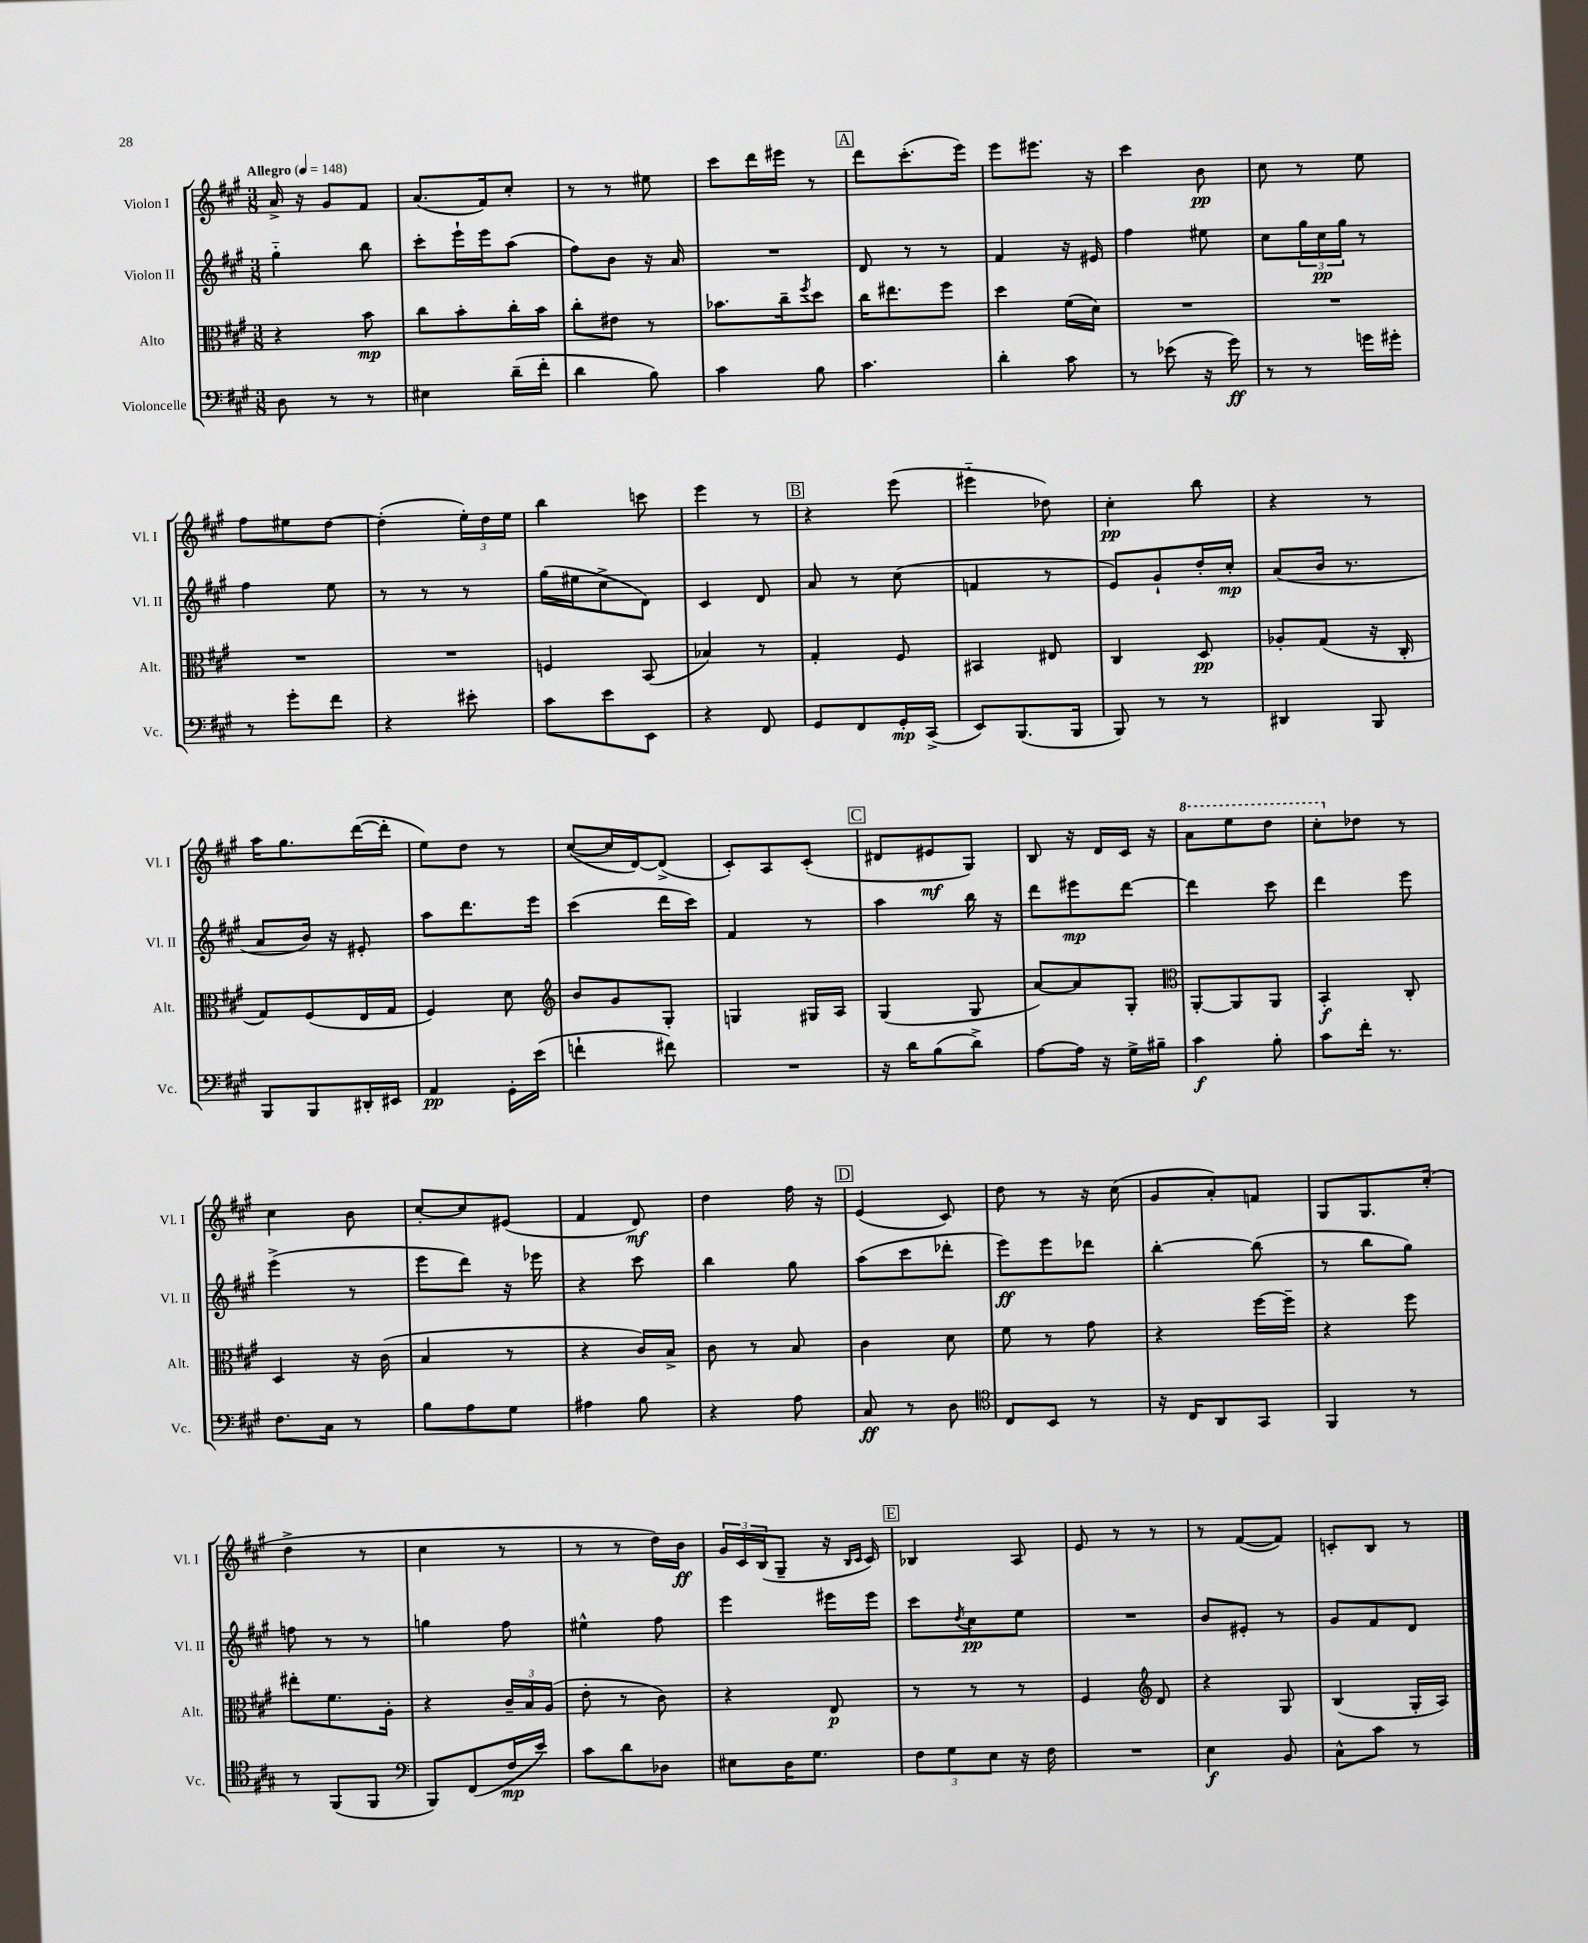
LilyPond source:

<<
\new StaffGroup <<
\new Staff = "s0" \with { instrumentName = "Violon I" shortInstrumentName = "Vl. I" } {
    \clef treble \key a \major \numericTimeSignature \time 3/8 \tempo "Allegro" 4 = 148
    a'16-> r16 gis'8 fis'8 |
    a'8.( fis'16) cis''8-. |
    r8 r8 eis''8 |
    cis'''8 d'''16 eis'''16 r8 |
    \mark \markup { \box "A" } d'''8 cis'''8.-.( e'''16) |
    e'''8 eis'''8. r16 |
    cis'''4 b'8\pp |
    cis''8 r8 e''8 |
    fis''8 eis''8 d''8~ |
    d''4-.( \tuplet 3/2 { e''16-.) d''16 e''16 } |
    b''4 c'''8 |
    e'''4 r8 |
    \mark \markup { \box "B" } r4 e'''8( |
    eis'''4-_ des''8) |
    cis''4-.\pp b''8 |
    r4 r8 |
    a''16 gis''8. d'''16~( d'''16-. |
    e''8) d''8 r8 |
    cis''8~( cis''16 d'16~) d'8->( |
    cis'8-.) a8 cis'8-.( |
    \mark \markup { \box "C" } dis'8 eis'8\mf gis8) |
    b8 r16 d'16 cis'16 r16 |
    \ottava #1 a''8 e'''8 d'''8 |
    cis'''8-. \ottava #0 des''8 r8 |
    cis''4 b'8 |
    cis''8~-. cis''8 eis'8( |
    fis'4 d'8\mf) |
    d''4 fis''16 r16 |
    \mark \markup { \box "D" } e'4( cis'8) |
    d''8 r8 r16 cis''16( |
    gis'8 a'8-.) f'8 |
    gis8 gis8. cis''16-.( |
    d''4-> r8 |
    cis''4 r8 |
    r8 r8 d''16) b'16\ff |
    \tuplet 3/2 { gis'16 cis'16 b16( } gis8-- r16 \grace { b16 cis'16 } cis'16) |
    \mark \markup { \box "E" } bes4 a8 |
    e'8 r8 r8 |
    r8 fis'8~( fis'8) |
    c'8-. b8 r8 \bar "|." |
}
\new Staff = "s1" \with { instrumentName = "Violon II" shortInstrumentName = "Vl. II" } {
    \clef treble \key a \major \numericTimeSignature \time 3/8
    gis''4-_ b''8 |
    cis'''8-. e'''16-! e'''16 a''8( |
    fis''8) b'8 r16 a'16 |
    R4. |
    \mark \markup { \box "A" } d'8 r8 r8 |
    fis'4 r16 eis'16 |
    fis''4 eis''8 |
    cis''8 \tuplet 3/2 { gis''16 cis''16\pp gis''16 } r8 |
    fis''4 e''8 |
    r8 r8 r8 |
    gis''16( eis''16 cis''8-> d'8) |
    cis'4 d'8 |
    \mark \markup { \box "B" } a'8 r8 cis''8( |
    f'4 r8 |
    e'8) gis'8-! d''16-. cis''16-.\mp |
    a'8( b'16 r8. |
    a'8 b'16) r16 eis'8-. |
    a''8 d'''8. e'''16 |
    cis'''4( d'''16 cis'''16) |
    fis'4 r8 |
    \mark \markup { \box "C" } a''4 b''16 r16 |
    d'''8 eis'''8\mp d'''8~ |
    d'''4 cis'''8 |
    d'''4 e'''8 |
    e'''4->( r8 |
    e'''8 d'''8) r16 ees'''16 |
    r4 cis'''8 |
    b''4 gis''8 |
    \mark \markup { \box "D" } a''8( cis'''8 des'''8-. |
    e'''8\ff) e'''8 des'''8 |
    b''4~-. b''8( |
    r8 b''8 gis''8) |
    f''8 r8 r8 |
    g''4 fis''8 |
    eis''4-^ fis''8 |
    e'''4 eis'''16 eis'''16 |
    \mark \markup { \box "E" } cis'''8 \acciaccatura { d''8 } cis''8\pp e''8 |
    R4. |
    b'8 eis'8-. r8 |
    gis'8 fis'8 d'8 \bar "|." |
}
\new Staff = "s2" \with { instrumentName = "Alto" shortInstrumentName = "Alt." } {
    \clef alto \key a \major \numericTimeSignature \time 3/8
    r4 b'8\mp |
    cis''8 b'8-. cis''16-. b'16 |
    cis''8-. eis'8 r8 |
    bes'8. cis''16-- \acciaccatura { fis''8 } d''8 |
    \mark \markup { \box "A" } cis''16 eis''8. fis''8 |
    d''4 fis'16( d'16) |
    R4. |
    R4. |
    R4. |
    R4. |
    f4 b,8( |
    bes4) r8 |
    \mark \markup { \box "B" } gis4-. fis8 |
    bis,4 eis8 |
    cis4 d8\pp |
    aes8-. gis8( r16 cis16-. |
    gis8) fis8( e16 gis16 |
    fis4) d'8 |
    \clef treble b'8 gis'8 gis8-. |
    g4 gis16 a16 |
    \mark \markup { \box "C" } gis4( gis8 |
    a'8~) a'8 gis8-. |
    \clef alto a,8~-. a,8 a,8 |
    b,4-.\f cis8-. |
    d4 r16 cis'16( |
    b4 r8 |
    r4 cis'16) b16-> |
    cis'8 r8 b8 |
    \mark \markup { \box "D" } cis'4 d'8 |
    fis'8 r8 gis'8 |
    r4 fis''16~ fis''16-- |
    r4 fis''8 |
    eis''8-. fis'8. a16-. |
    r4 \tuplet 3/2 { cis'16-- b16 a16( } |
    e'8-. r8 cis'8) |
    r4 e8\p |
    \mark \markup { \box "E" } r8 r8 r8 |
    fis4 \clef treble d'8 |
    r4 gis8 |
    b4( gis16-. a16) \bar "|." |
}
\new Staff = "s3" \with { instrumentName = "Violoncelle" shortInstrumentName = "Vc." } {
    \clef bass \key a \major \numericTimeSignature \time 3/8
    d8 r8 r8 |
    eis4 d'16--( fis'16-. |
    d'4 b8) |
    cis'4 b8 |
    \mark \markup { \box "A" } cis'4. |
    d'4-. cis'8 |
    r8 ees'8( r16 gis'16\ff) |
    r8 r8 g'16 gis'16-. |
    r8 gis'8-. fis'8 |
    r4 eis'8-. |
    cis'8 e'8 e,8 |
    r4 fis,8 |
    \mark \markup { \box "B" } gis,8 fis,8 gis,16-.\mp cis,16->( |
    e,8) b,,8.( b,,16 |
    b,,8) r8 r8 |
    dis,4 b,,8 |
    b,,8 b,,8 dis,16-. eis,16 |
    a,4\pp gis,16-. e'16( |
    f'4-! fis'8) |
    R4. |
    \mark \markup { \box "C" } r16 d'16 b8( d'8->) |
    a8~ a16 r16 gis16-> bis16-- |
    cis'4\f b8-. |
    cis'8 fis'16-. r8. |
    fis8. cis16 r8 |
    b8 a8 gis8 |
    ais4 b8 |
    r4 a8 |
    \mark \markup { \box "D" } cis8\ff r8 d8 |
    \clef tenor cis8 b,8 r8 |
    r16 cis16 a,8 gis,8 |
    fis,4 r8 |
    r8 fis,8( fis,8 |
    \clef bass b,,8) fis,8( fis16\mp e'16) |
    cis'8 d'8 des8 |
    eis8 d16 gis8. |
    \mark \markup { \box "E" } \tuplet 3/2 { fis8 gis8 e8 } r16 fis16 |
    R4. |
    e4\f b,8 |
    cis8-^ cis'8 r8 \bar "|." |
}
>>
>>
\layout { \context { \Score \remove "Bar_number_engraver" } }
